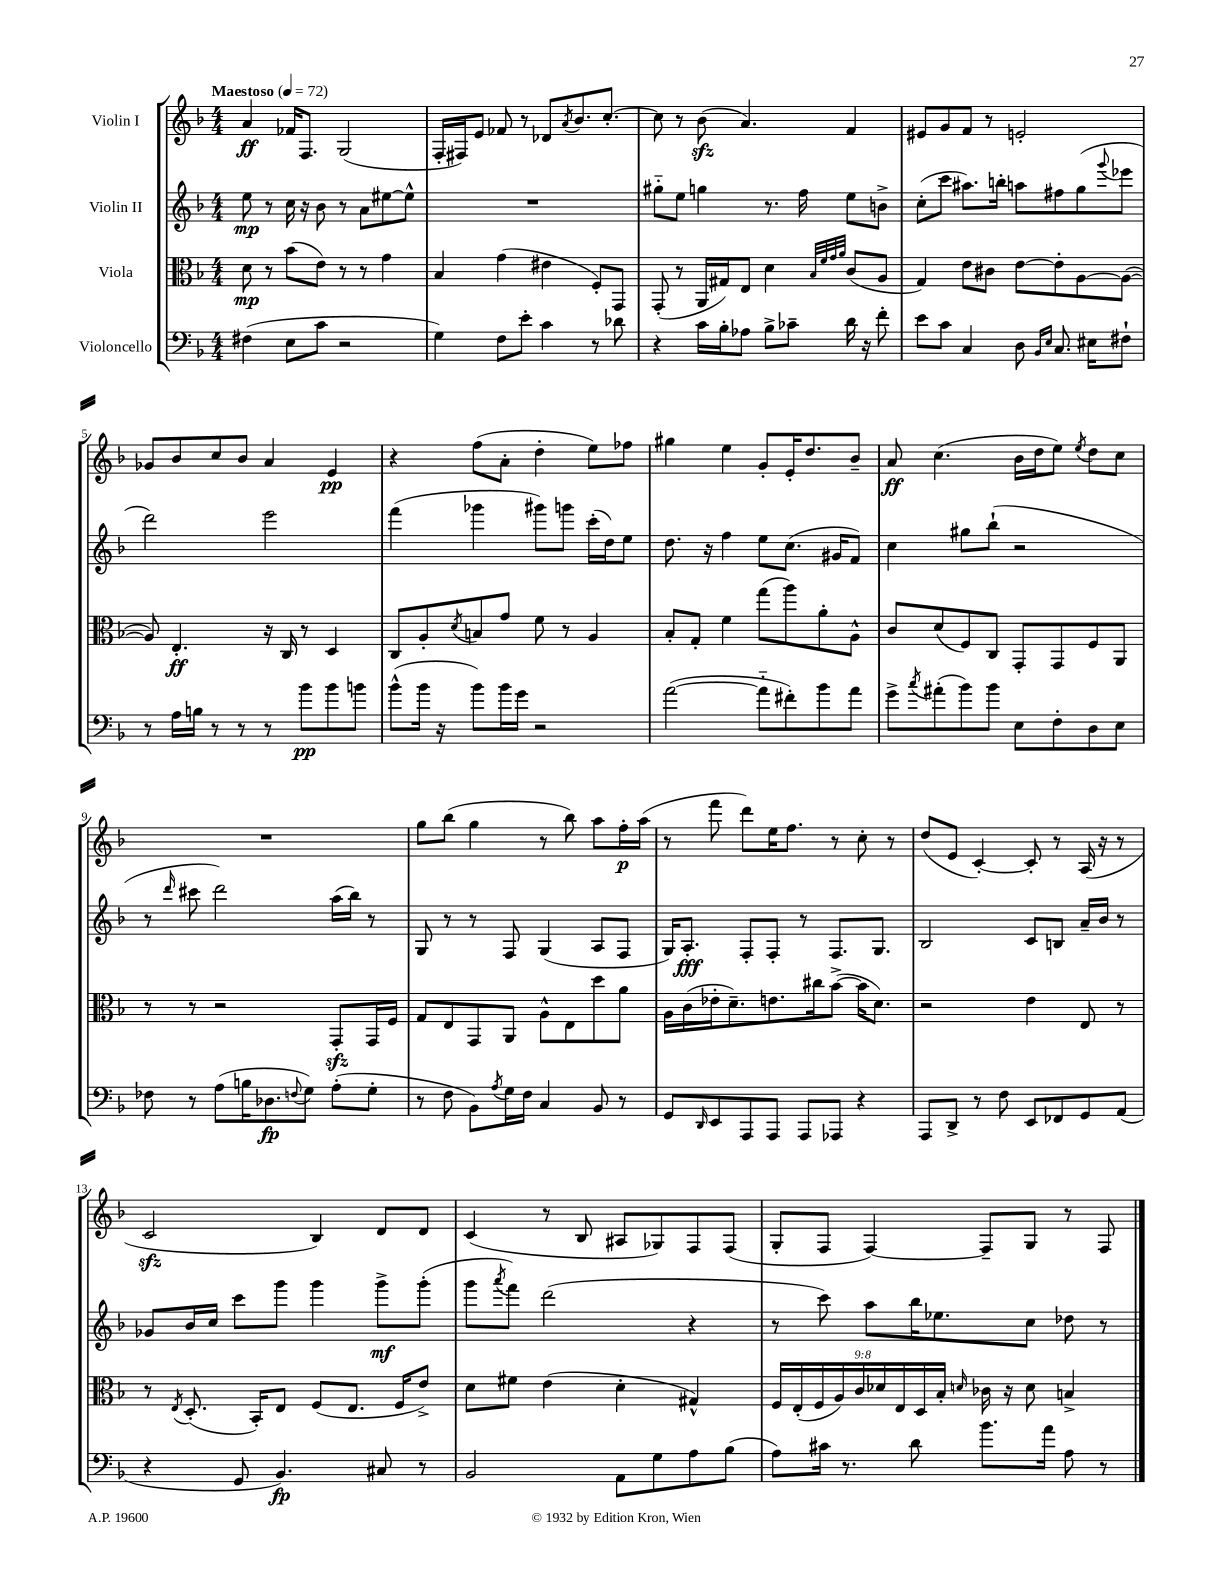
<<
\new StaffGroup <<
\new Staff = "s0" \with { instrumentName = "Violin I" } {
    \clef treble \key f \major \numericTimeSignature \time 4/4 \tempo "Maestoso" 4 = 72
    a'4\ff fes'16 f8. g2( |
    f16-. fis16) e'8 fes'8 r8 des'8 \acciaccatura { a'8 } bes'8. c''8.~-. |
    c''8 r8 bes'8\sfz( a'4.) f'4 |
    eis'8 g'8 f'8 r8 e'2-. |
    ges'8 bes'8 c''8 bes'8 a'4 e'4\pp |
    r4 f''8( a'8-. d''4-. e''8) fes''8 |
    gis''4 e''4 g'8-. e'16-. d''8. bes'8-- |
    a'8\ff c''4.( bes'16 d''16 e''8) \acciaccatura { e''8 } d''8 c''8 |
    R1 |
    g''8 bes''8( g''4 r8 bes''8) a''8 f''16-.\p a''16( |
    r8 f'''8 d'''8) e''16 f''8. r8 c''8-. r8 |
    d''8( e'8 c'4~-.) c'8-. r8 a16( r16 r8 |
    c'2\sfz bes4) d'8 d'8 |
    c'4( r8 bes8 ais8 ges8) f8 f8( |
    g8-. f8 f4~) f8-- g8 r8 f8 \bar "|." |
}
\new Staff = "s1" \with { instrumentName = "Violin II" } {
    \clef treble \key f \major \numericTimeSignature \time 4/4
    e''8\mp r8 c''16 r16 bes'8 r8 a'8 eis''8~ eis''8-^ |
    R1 |
    gis''8-_ e''8 g''4 r8. f''16 e''8 b'8-> |
    c''8-.( c'''8 ais''8.) b''16-. a''8 fis''8 g''8( \appoggiatura { g'''8 } ees'''8 |
    d'''2) e'''2 |
    f'''4( ges'''4 gis'''8) g'''8 c'''16-.( d''16) e''8 |
    d''8. r16 f''4 e''8 c''8.( gis'16 f'8) |
    c''4 gis''8 bes''8-!( r2 |
    r8 \grace { d'''16 } cis'''8 d'''2) a''16( bes''16) r8 |
    g8 r8 r8 f8 g4( a8 f8 |
    g16) a8.-.\fff f8-. f8-. r8 f8. g8. |
    bes2 c'8 b8 a'16-- bes'16 r8 |
    ges'8 bes'16 c''16 c'''8 g'''8 g'''4 g'''8->\mf g'''8-.( |
    g'''8 \acciaccatura { a'''8 } f'''8) d'''2( r4 |
    r8 c'''8) a''8 bes''16 ees''8. c''8 des''8 r8 \bar "|." |
}
\new Staff = "s2" \with { instrumentName = "Viola" } {
    \clef alto \key f \major \numericTimeSignature \time 4/4 \override Staff.TupletNumber.text = #tuplet-number::calc-fraction-text
    d'8\mp r8 bes'8( e'8) r8 r8 g'4 |
    bes4 g'4( eis'4 f8-.) g,8 |
    g,8-.( r8 a,16 gis16) e8 d'4 \grace { bes32 f'32 g'32 a'32 } c'8( a8 |
    g4) e'8 cis'8 e'8~ e'8-. a8~ a8~( |
    a8) e4.-.\ff r16 c16 r8 d4 |
    c8 a8-. \acciaccatura { d'8 } b8 g'8 f'8 r8 a4 |
    bes8-. g8-. f'4 g''8( a''8) a'8-. a8-^ |
    c'8 d'8( f8) c8 g,8-. g,8 f8 a,8 |
    r8 r8 r2 g,8-.\sfz g,16 f16 |
    g8 e8 g,8 a,8 a8-^ e8 d''8 a'8 |
    a16 c'16( ees'16-. d'8.--) e'8. cis''16 bes'8~->( bes'16 d'8.) |
    r2 e'4 e8 r8 |
    r8 \acciaccatura { e8 } d8.-.( bes,16-.) e8 f8( e8. f16 e'8->) |
    d'8 fis'8 e'4( d'4-. gis4-^) |
    \tuplet 9/8 { f16 e16-.( f16 a16) c'16 des'16 e16 d16 bes16-. } \grace { d'16 } ces'16 r16 d'8 b4-> \bar "|." |
}
\new Staff = "s3" \with { instrumentName = "Violoncello" } {
    \clef bass \key f \major \numericTimeSignature \time 4/4
    fis4( e8 c'8 r2 |
    g4) f8 e'8-. c'4 r8 des'8 |
    r4 c'16 bes16-. aes8 bes8-> ces'8-- d'16 r16 f'8-. |
    e'8 c'8 c4 d8 \grace { bes,16 e16 } c8. eis16 fis8-! |
    r8 a16 b16 r8 r8 r8 bes'8\pp bes'8 b'8 |
    bes'8-^( bes'16 r16 bes'8) bes'16 g'16 r2 |
    a'2~( a'8-_ fis'8-.) bes'8 a'8 |
    g'8-> \acciaccatura { c''8 } ais'8-.( bes'8) bes'8 e8 f8-. d8 e8 |
    fes8 r8 a8( b16 des8.\fp \appoggiatura { f8 } g8) a8-.( g8-. |
    r8 f8 bes,8) \acciaccatura { a8 } g16 f16 c4 bes,8 r8 |
    g,8 \grace { d,16 } e,8 a,,8 a,,8 a,,8 aes,,8 r4 |
    a,,8 d,8-> r8 f8 e,8 fes,8 g,8 a,8( |
    r4 g,8 bes,4.\fp) cis8 r8 |
    bes,2 a,8 g8 a8 bes8( |
    a8) cis'16 r8. d'8 bes'8. a'16 a8 r8 \bar "|." |
}
>>
>>
